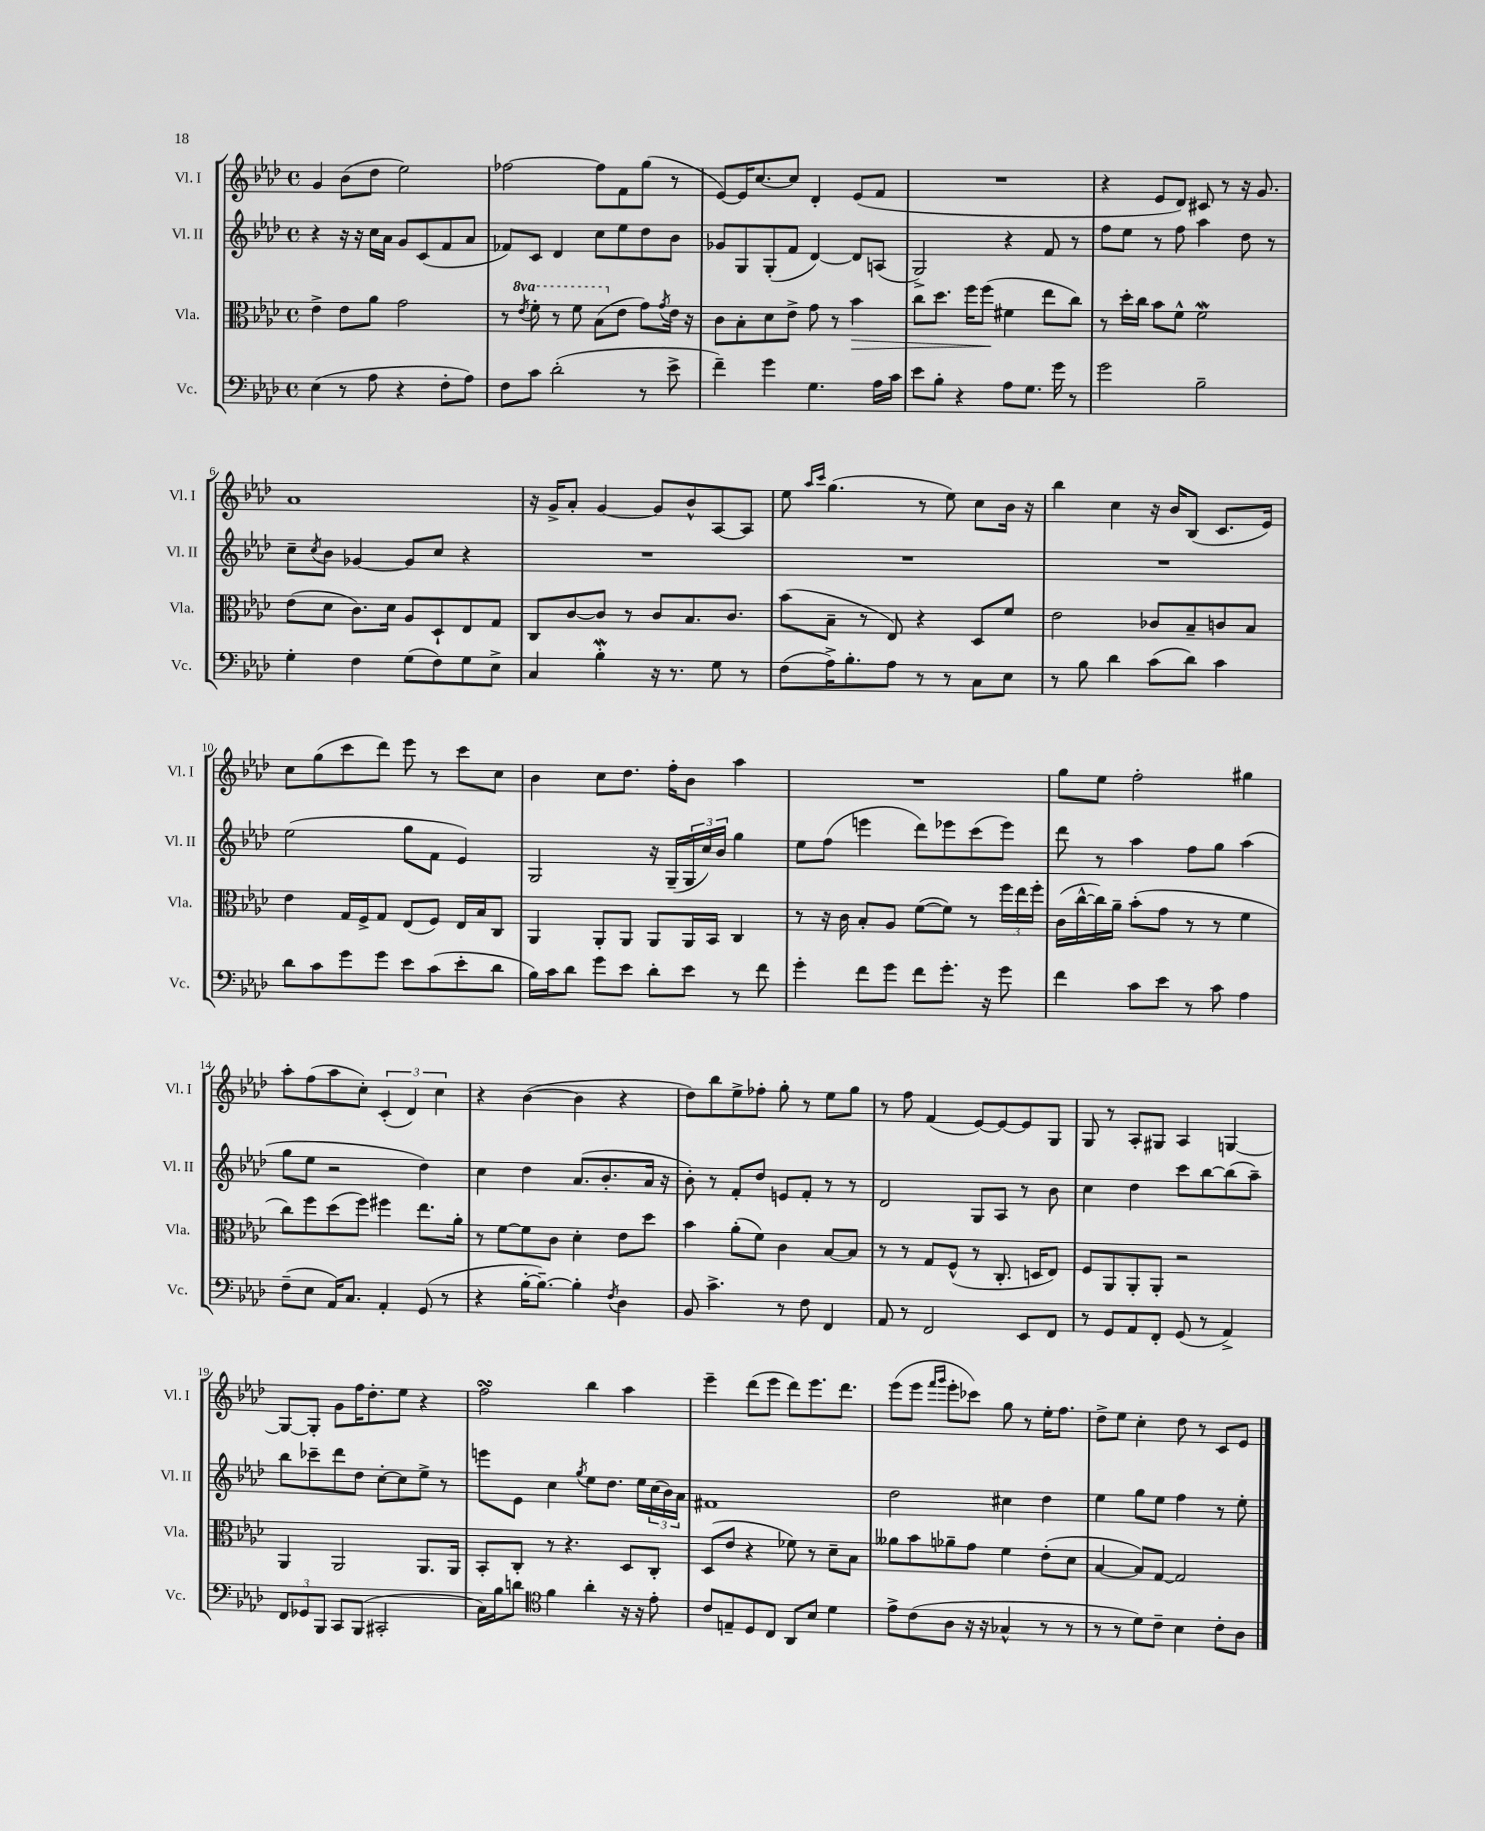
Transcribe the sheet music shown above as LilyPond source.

<<
\new StaffGroup <<
\new Staff = "s0" \with { instrumentName = "Vl. I" shortInstrumentName = "Vl. I" } {
    \clef treble \key aes \major \defaultTimeSignature \time 4/4
    g'4 bes'8( des''8 ees''2) |
    fes''2~ fes''8 f'8 g''8( r8 |
    ees'8~) ees'16 c''8.~ c''8 des'4-. ees'8( f'8 |
    R1 |
    r4 ees'8 des'8) cis'8 r8 r16 g'8. |
    aes'1 |
    r16 g'16-> aes'8-. g'4~ g'8 bes'8-^ aes8~ aes8 |
    ees''8 \grace { aes''16 c'''16 } g''4.( r8 ees''8) c''8 bes'16 r16 |
    bes''4 c''4 r16 bes'16 bes8( c'8. ees'16) |
    c''8 g''8( c'''8 des'''8) ees'''8 r8 c'''8 c''8 |
    bes'4 c''8 des''8. f''16-. bes'8 aes''4 |
    R1 |
    g''8 ees''8 f''2-. gis''4 |
    aes''8-. f''8( aes''8 c''8-.) \tuplet 3/2 { c'4-.( des'4) c''4 } |
    r4 bes'4~( bes'4 r4 |
    des''8) bes''8 ees''8-> fes''8-. g''8-. r8 ees''8 g''8 |
    r8 f''8 f'4( ees'8~) ees'8~ ees'8 g8 |
    g8 r8 aes8-. gis8 aes4 g4~ |
    g8~ g8-. g'8 f''16 des''8.-. ees''8 r4 |
    f''2\turn bes''4 aes''4 |
    ees'''4-- des'''8( ees'''8 des'''8) ees'''8. des'''8. |
    ees'''8( ees'''8 \grace { f'''16 g'''16 } ees'''8-. ces'''8) g''8 r8 ees''16-. f''8. |
    des''8-> ees''8 c''4-. des''8 r8 c'8 ees'8 \bar "|." |
}
\new Staff = "s1" \with { instrumentName = "Vl. II" shortInstrumentName = "Vl. II" } {
    \clef treble \key aes \major \defaultTimeSignature \time 4/4
    r4 r16 r16 c''16 aes'16 g'8 c'8( f'8 aes'8 |
    fes'8) c'8 des'4 c''8 ees''8 des''8 bes'8 |
    ges'8 g8 g8-.( f'8 des'4~) des'8 a8( |
    g2->) r4 f'8 r8 |
    f''8 ees''8 r8 f''8 aes''4 des''8 r8 |
    c''8-- \acciaccatura { c''8 } bes'8 ges'4~ ges'8 c''8 r4 |
    R1 |
    R1 |
    R1 |
    ees''2( g''8 f'8 ees'4) |
    g2 r16 g16--( \tuplet 3/2 { g16 c''16) bes'16 } g''4 |
    ees''8 f''8( e'''4 des'''8) ees'''8 c'''8( ees'''8) |
    des'''8 r8 aes''4 f''8 g''8 aes''4( |
    g''8 ees''8 r2 des''4) |
    c''4 des''4 aes'8.( bes'8.-. aes'16 r16 |
    bes'8-.) r8 f'8-. des''8 e'8 f'8-. r8 r8 |
    des'2 g8 aes8 r8 bes'8 |
    c''4 des''4 c'''8 bes''8~ bes''8( aes''8--) |
    bes''8 ces'''8-- des'''8 des''8 c''8~-. c''8 ees''8-> r8 |
    e'''8 ees'8 c''4 \acciaccatura { g''8 } ees''8 des''8. ees''16 \tuplet 3/2 { c''16( bes'16) aes'16 } |
    fis'1 |
    des''2 cis''4 des''4 |
    ees''4 g''8 ees''8 f''4 r8 ees''8-. \bar "|." |
}
\new Staff = "s2" \with { instrumentName = "Vla." shortInstrumentName = "Vla." } {
    \clef alto \key aes \major \defaultTimeSignature \time 4/4 \set Staff.ottavationMarkups = #ottavation-simple-ordinals
    ees'4-> ees'8 aes'8 g'2 |
    r8 \ottava #1 \acciaccatura { ees''8 } f''8-. r8 f''8 bes'8( \ottava #0 ees'8 g'8) \acciaccatura { g'8 } ees'16 r16 |
    c'8 bes8-. des'8 ees'8-> g'8 r8 bes'4\> |
    c''8 des''8. f''16 f''8\!( fis'4 ees''8 c''8) |
    r8 des''16-. c''16 bes'8 f'8-^ f'2\mordent |
    ees'8( des'8 c'8.) des'16 aes8 des8-! ees8 g8 |
    c8 c'8~ c'8 r8 c'8 bes8. c'8. |
    bes'8( bes8-- r8 ees8) r4 des8 f'8 |
    ees'2 ces'8 bes8-- c'8 bes8 |
    ees'4 g16 f16-> g8 ees8( f8) ees16 bes16 c8 |
    aes,4 aes,8-. aes,8 aes,8 aes,16 bes,16 c4 |
    r8 r16 c'16 bes8-. aes8 f'8~( f'8) r8 \tuplet 3/2 { f''16 ees''16 f''16-. } |
    c'16( c''16~-^ c''16) aes'16-- bes'8-.( g'8 r8 r8 f'4 |
    c''8) f''8 des''8( f''8) fis''4 ees''8. aes'16-. |
    r8 f'8~ f'8 c'8 des'4-. ees'8 des''8 |
    bes'4 aes'8-.( f'8) c'4 bes8~ bes8 |
    r8 r8 g8 f8-^( r8 c8.-. d16 ees8) |
    f8 aes,8 aes,8-. aes,8-. r2 |
    aes,4 aes,2 aes,8. aes,16 |
    bes,8-. c8-. r8 r4. des8 c8-. |
    des8( ees'8 r4 fes'8) r8 des'8-- bes8 |
    aeses'8 bes'8 aes'8-- g'8 f'4 ees'8-.( des'8 |
    bes4~ bes8) g8~ g2 \bar "|." |
}
\new Staff = "s3" \with { instrumentName = "Vc." shortInstrumentName = "Vc." } {
    \clef bass \key aes \major \defaultTimeSignature \time 4/4
    ees4( r8 aes8 r4 f8-. aes8) |
    f8 c'8 des'2-.( r8 ees'8-> |
    f'4--) g'4 g4. aes16 c'16 |
    ees'8 bes8-. r4 aes8 g8. g'16 r8 |
    g'2 bes2-- |
    g4-. f4 g8( f8) g8 ees8-> |
    c4 bes4-.\mordent r16 r8. g8 r8 |
    f8( aes16->) bes8.-. aes8 r8 r8 c8 ees8 |
    r8 bes8 des'4 c'8( des'8) c'4 |
    des'8 c'8 g'8 g'8 ees'8 c'8( ees'8-. des'8 |
    bes16) c'16 des'8 g'8 ees'8 des'8-. ees'8 r8 f'8 |
    g'4-. f'8 g'8 f'8 g'8.-. r16 g'8 |
    f'4 c'8 ees'8 r8 c'8 aes4 |
    f8--( ees8 aes,16) c8. aes,4-. g,8( r8 |
    r4 bes16~-. bes8.~--) bes4-. \acciaccatura { f8 } des4 |
    bes,8 c'4.-> r8 f8 f,4 |
    aes,8 r8 f,2 ees,8 f,8 |
    r8 g,8 aes,8 f,8-. g,8( r8 aes,4->) |
    \tuplet 3/2 { f,8 ges,8 bes,,8 } c,8 bes,,8( cis,2-. |
    c16) bes16 d'8 \clef tenor f'4 aes'4-. r16 r16 ees'8-. |
    c'8 e8-- des8 c8 aes,8 bes8 des'4 |
    ees'8-> c'8( aes8 r16 r16 ges4-^ r8 r8 |
    r8 r8 des'8) c'8-- bes4 c'8-. aes8 \bar "|." |
}
>>
>>
